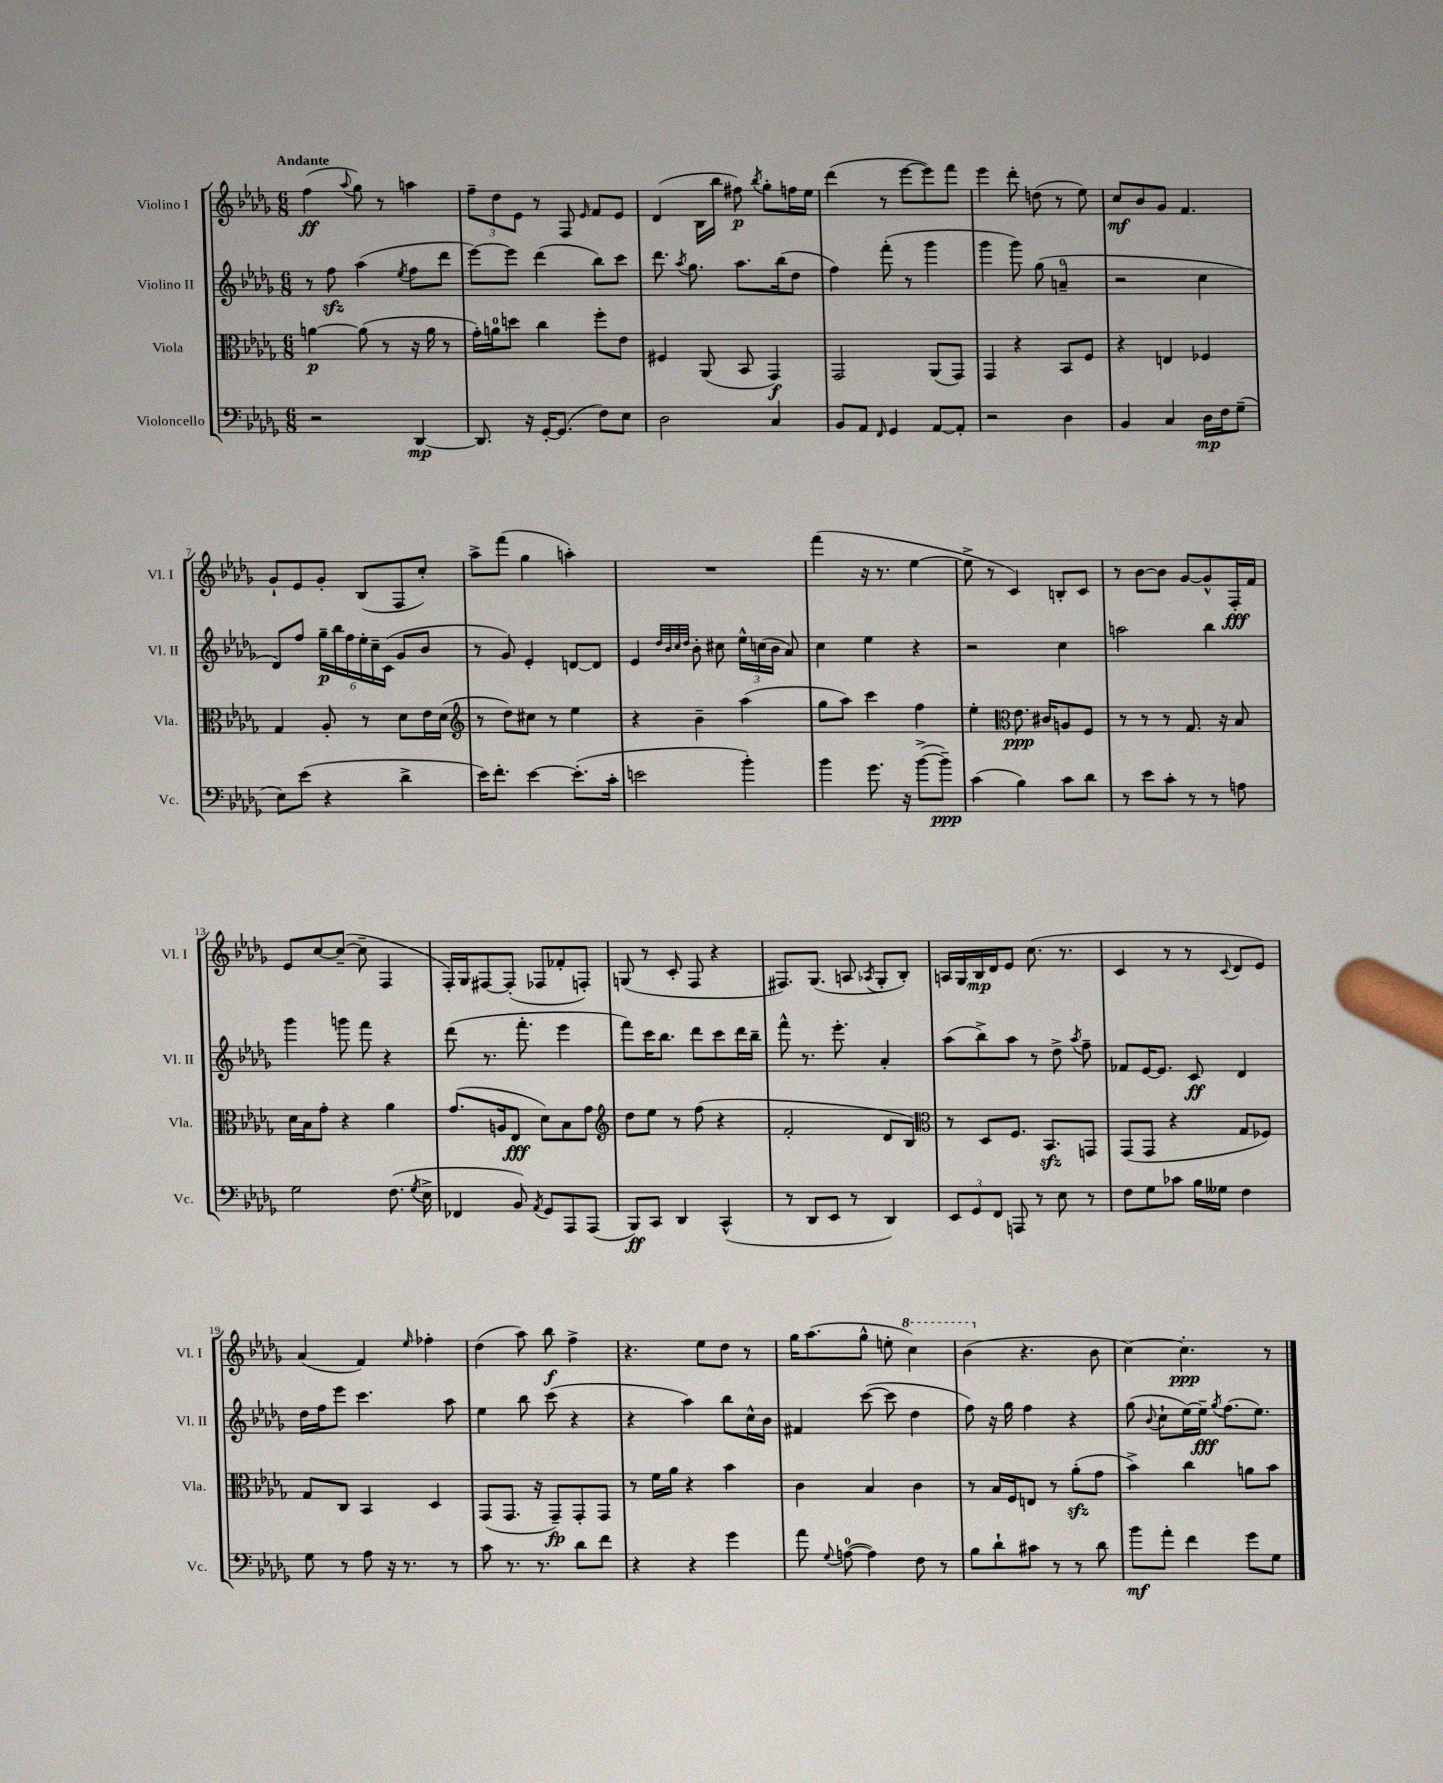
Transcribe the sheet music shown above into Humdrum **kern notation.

**kern	**dynam	**kern	**dynam	**kern	**dynam	**kern	**dynam
*part4	*part4	*part3	*part3	*part2	*part2	*part1	*part1
*staff4	*staff4	*staff3	*staff3	*staff2	*staff2	*staff1	*staff1
*I"Violoncello	*	*I"Viola	*	*I"Violino II	*	*I"Violino I	*
*I'Vc.	*	*I'Vla.	*	*I'Vl. II	*	*I'Vl. I	*
*clefF4	*	*clefC3	*	*clefG2	*	*clefG2	*
*k[b-e-a-d-g-]	*	*k[b-e-a-d-g-]	*	*k[b-e-a-d-g-]	*	*k[b-e-a-d-g-]	*
*M6/8	*	*M6/8	*	*M6/8	*	*M6/8	*
=1	=1	=1	=1	=1	=1	=1	=1
!	!	!	!	!	!	!LO:TX:a:B:t=Andante	!
2r	.	[4an\	p	8r	.	(4ff\	ff
.	.	.	.	8ffzz\	.	.	.
.	.	.	.	.	.	8qqaa-/	.
.	.	(8a\]	.	(4aa-\	.	8gg-\)	.
.	.	8r	.	.	.	8r	.
.	.	.	.	8qee-/	.	.	.
[4DD-/	mp	16r	.	8ff\L	.	4aan\	.
.	.	16a\	.	.	.	.	.
.	.	8r	.	8ddd-\J	.	.	.
=2	=2	=2	=2	=2	=2	=2	=2
8.DD-/]	.	16g-'\LL)	.	[8eee-\L)	.	12ff~\L	.
.	.	16an\J	.	.	.	.	.
.	.	.	.	.	.	12dd-\	.
.	.	8ddn\J	.	8eee-\J]	.	.	.
.	.	.	.	.	.	12e-\J	.
16r	.	.	.	.	.	.	.
[16GG-'/KL	.	4cc\	.	(4ddd-\	.	8r	.
(8.GG-/J]	.	.	.	.	.	.	.
.	.	.	.	.	.	8F/	.
.	.	.	.	.	.	16qqe-/	.
8F\L)	.	8ff'\L	.	8bb-\L)	.	8f/L	.
8E-\J	.	8e-\J	.	8ccc\J	.	8e-/J	.
=3	=3	=3	=3	=3	=3	=3	=3
2D-\	.	4F#X/	.	8.ddd-\	.	(4d-/	.
.	.	.	.	8qaa-/	.	.	.
.	.	.	.	8.gg-\	.	.	.
.	.	(8AA-/	.	.	.	16B-\LL	.
.	.	.	.	.	.	16bb-\JJ	.
.	.	8BB-/	.	8.aa-\L	.	8ff#X\)	p
.	.	.	.	.	.	8qbb-/	.
4C/	.	4GG-/)	f	.	.	8gg-'\L	.
.	.	.	.	(16bb-\k	.	.	.
.	.	.	.	8dd-\J	.	16ffn\L	.
.	.	.	.	.	.	16ee-\JJ	.
=4	=4	=4	=4	=4	=4	=4	=4
8BB-/L	.	2GG-/	.	4ff\)	.	(4ddd-\	.
8AA-/J	.	.	.	.	.	.	.
16qqFF/	.	.	.	.	.	.	.
4GG-/	.	.	.	(8fff'\	.	8r	.
.	.	.	.	8r	.	[8eee-\L	.
[8AA-/L	.	(8AA-/L	.	4ggg-\	.	8eee-\])	.
8AA-'/J]	.	8GG-/J)	.	.	.	8fff\J	.
=5	=5	=5	=5	=5	=5	=5	=5
2r	.	4GG-/	.	4ggg-\	.	4eee-\	.
.	.	4r	.	8ggg-\)	.	8ddd-'\	.
.	.	.	.	(8gg-\	.	(8ddn\	.
4D-\	.	8BB-/L	.	4an~/	.	8r	.
.	.	8F/J	.	.	.	8ee-\)	.
=6	=6	=6	=6	=6	=6	=6	=6
4BB-/	.	4r	.	2r	.	8cc/L	mf
.	.	.	.	.	.	8b-/	.
4C/	.	4En/	.	.	.	8g-/J	.
.	.	.	.	.	.	4.f/	.
16D-\LL	mp	4F-X/	.	4cc\	.	.	.
16F\J	.	.	.	.	.	.	.
(8G-~\J	.	.	.	.	.	.	.
!!LO:LB:g=z
=7	=7	=7	=7	=7	=7	=7	=7
8E-\L)	.	4G-/	.	8d-/L)	.	8g-`/L	.
(8e-\J	.	.	.	8ff/J	.	8e-/	.
4r	.	8A-'/	.	24gg-~\LL	p	8g-'/J	.
.	.	.	.	24bb-\	.	.	.
.	.	.	.	24ff\	.	.	.
.	.	8r	.	24ee-'\	.	(8B-/L	.
.	.	.	.	24cc~\	.	.	.
.	.	.	.	(24c\JJ	.	.	.
4d-^\	.	8d-\L	.	8g-/L	.	8F/	.
.	.	16e-\L	.	8b-/J	.	8cc'/J)	.
.	.	(16d-\JJ	.	.	.	.	.
=8	=8	=8	=8	=8	=8	=8	=8
*	*	*clefG2	*	*	*	*	*
16e-\KL)	.	8r	.	8r	.	8aa-^\L	.
8.f'\J	.	.	.	.	.	.	.
.	.	8dd-\L)	.	8g-/)	.	(8fff\J	.
[4e-\	.	8cc#X\J	.	4e-'/	.	4gg-\	.
.	.	8r	.	.	.	.	.
(8.e-'\L]	.	4ee-\	.	[8dn/L	.	4aan'\)	.
.	.	.	.	8d/J]	.	.	.
16c'\Jk	.	.	.	.	.	.	.
=9	=9	=9	=9	=9	=9	=9	=9
2en\	.	4r	.	4e-/	.	2.r	.
.	.	.	.	32qqdd-/LLL	.	.	.
.	.	.	.	32qqb-/	.	.	.
.	.	.	.	32qqcc/	.	.	.
.	.	.	.	32qqdd-/JJJ	.	.	.
.	.	4b-~\	.	8b-'\	.	.	.
.	.	.	.	8cc#X\	.	.	.
4b-'\)	.	(4aa-\	.	24ee-^^\LL	.	.	.
.	.	.	.	(24ccn\	.	.	.
.	.	.	.	24b-\JJ	.	.	.
.	.	.	.	8a-/)	.	.	.
=10	=10	=10	=10	=10	=10	=10	=10
4b-\	.	8gg-\L	.	4cc\	.	(4fff\	.
.	.	8aa-\J)	.	.	.	.	.
8.g-\	.	4ccc\	.	4ee-\	.	16r	.
.	.	.	.	.	.	8.r	.
16r	.	.	.	.	.	.	.
([8b-^\L	.	4ff\	.	4r	.	[4ee-\	.
8b-~\J])	ppp	.	.	.	.	.	.
=11	=11	=11	=11	=11	=11	=11	=11
(4c\	.	4ee-'\	.	2r	.	8ee-^\]	.
.	.	.	.	.	.	8r	.
*	*	*clefC3	*	*	*	*	*
4B-\)	.	8.e-\	ppp	.	.	4c/)	.
.	.	16c#X/KL	.	.	.	.	.
8c\L	.	8An/	.	4cc\	.	8Bn'/L	.
8d-\J	.	8F/J	.	.	.	8c/J	.
=12	=12	=12	=12	=12	=12	=12	=12
8r	.	8r	.	2aan\	.	8r	.
8e-\L	.	8r	.	.	.	[8b-\L	.
8c'\J	.	8r	.	.	.	8b-\J]	.
8r	.	8.G-/	.	.	.	[8g-/L	.
8r	.	.	.	4bb-\	.	8g-^^/]	.
.	.	16r	.	.	.	.	.
8An\	.	8B-/	.	.	.	16F'/L	fff
.	.	.	.	.	.	16f/JJ	.
!!LO:LB:g=z
=13	=13	=13	=13	=13	=13	=13	=13
2G-\	.	16d-\LL	.	4ggg-\	.	8e-/L	.
.	.	16B-\J	.	.	.	.	.
.	.	8g-'\J	.	.	.	[8cc/	.
.	.	4r	.	8gggn\	.	(8cc~/J_	.
.	.	.	.	8fff\	.	8cc~\]	.
(8.F\	.	4a-\	.	4r	.	4F/	.
8qG-/	.	.	.	.	.	.	.
16E-^\	.	.	.	.	.	.	.
=14	=14	=14	=14	=14	=14	=14	=14
4FF-X/	.	(8.g-/L	.	(8ddd-\	.	16F'/LL)	.
.	.	.	.	.	.	16G-/J	.
.	.	.	.	8.r	.	[8F#X/	.
.	.	16An/k	.	.	.	.	.
8BB-/)	.	8E-/J	fff	.	.	(8F#'/J]	.
.	.	.	.	8.fff'\	.	.	.
8qAA-/	.	.	.	.	.	.	.
8GG-/L	.	8d-\L)	.	.	.	8F-X/L	.
8AAA-/	.	8B-\	.	4eee-\	.	8f-X'/	.
(8AAA-/J	.	8g-\J	.	.	.	8Fn'/J)	.
=15	=15	=15	=15	=15	=15	=15	=15
*	*	*clefG2	*	*	*	*	*
8BBB-/L)	ff	8dd-\L	.	8fff\L)	.	(8Gn/	.
8CC/J	.	8ee-\J	.	16ccc\K	.	8r	.
.	.	.	.	8.bb-\J	.	.	.
4DD-/	.	8r	.	.	.	8c'/	.
.	.	(8ff\	.	8ddd-\L	.	8F/	.
(4CC^^/	.	4r	.	8ccc\	.	4r	.
.	.	.	.	16ddd-\L	.	.	.
.	.	.	.	16bb-~\JJ	.	.	.
=16	=16	=16	=16	=16	=16	=16	=16
8r	.	2f'/	.	8fff^^\	.	8.F#X/L)	.
8DD-/L	.	.	.	8.r	.	.	.
.	.	.	.	.	.	(8.G-/J	.
8EE-/J	.	.	.	.	.	.	.
.	.	.	.	8.eee-'\	.	.	.
8r	.	.	.	.	.	8An/	.
.	.	.	.	.	.	8qA-X/	.
4DD-/)	.	8d-/L	.	4a-'/	.	8G-'/L	.
.	.	8B-/J)	.	.	.	8B-'/J)	.
=17	=17	=17	=17	=17	=17	=17	=17
*	*	*clefC3	*	*	*	*	*
12EE-/L	.	8r	.	(8aa-\L	.	16An/LL	.
.	.	.	.	.	.	16G-/	.
12GG-/	.	.	.	.	.	.	.
.	.	8D-/L	.	8bb-^\)	.	16B-/	mp
12FF/J	.	.	.	.	.	.	.
.	.	.	.	.	.	16d-/J	.
8AAAn/	.	8.F/J	.	8aa-\J	.	8e-/J	.
8r	.	.	.	8r	.	(8.cc\	.
.	.	8.BB-zz/L	.	.	.	.	.
8E-\	.	.	.	8dd-^\	.	.	.
.	.	.	.	.	.	8.r	.
.	.	.	.	8qaa-/	.	.	.
8r	.	8GGn/J	.	8ff~\	.	.	.
=18	=18	=18	=18	=18	=18	=18	=18
8F\L	.	(8GG-/L	.	8f-X/L	.	4c/	.
8G-\	.	8GG-/J	.	[16e-/K	.	.	.
.	.	.	.	8.e-/J]	.	.	.
8c-X\J	.	4r	.	.	.	8r	.
16B-\LL	.	.	.	8c/	ff	8r	.
16G--X\JJ	.	.	.	.	.	.	.
.	.	.	.	.	.	8qqc/	.
4F\	.	8G-/L	.	4d-/	.	8d-/L	.
.	.	8F-X/J)	.	.	.	8e-/J)	.
!!LO:LB:g=z
=19	=19	=19	=19	=19	=19	=19	=19
8G-\	.	8G-/L	.	16dd-\LL	.	(4a-/	.
.	.	.	.	16ff\J	.	.	.
8r	.	8C/J	.	8eee-\J	.	.	.
8A-\	.	4BB-/	.	4.ccc\	.	4f/)	.
16r	.	.	.	.	.	.	.
8.r	.	.	.	.	.	.	.
.	.	.	.	.	.	16qqee-/	.
.	.	4D-/	.	.	.	4ff-X'\	.
8r	.	.	.	8aa-\	.	.	.
=20	=20	=20	=20	=20	=20	=20	=20
8c\	.	(8GG-/L	.	4ee-\	.	(4dd-\	.
8.r	.	8.GG-/J	.	.	.	.	.
.	.	.	.	8bb-\	.	8aa-\)	.
8.r	.	16r	.	.	.	.	.
.	.	8GG-~/L)	fp	(8ccc\	.	8bb-\	f
8d-\L	.	8GG-'/	.	4r	.	4ff^\	.
8f\J	.	8GG-/J	.	.	.	.	.
=21	=21	=21	=21	=21	=21	=21	=21
4r	.	8r	.	4r	.	4.r	.
.	.	16f\LL	.	.	.	.	.
.	.	16a-\JJ	.	.	.	.	.
4r	.	4r	.	4aa-\)	.	.	.
.	.	.	.	.	.	8ee-\L	.
4g-\	.	4b-\	.	8bb-\L	.	8dd-\J	.
.	.	.	.	16cc^^\L	.	8r	.
.	.	.	.	16b-\JJ	.	.	.
=22	=22	=22	=22	=22	=22	=22	=22
8a-\	.	4c\	.	4f#X/	.	16gg-\KL	.
.	.	.	.	.	.	(8.aa-\	.
8qqG-/	.	.	.	.	.	.	.
([8An\	.	.	.	.	.	.	.
4A\])	.	4B-/	.	([8ccc\	.	8gg-^^\J	.
.	.	.	.	8ccc\]	.	8een'\	.
*	*	*	*	*	*	*8va	*
8F\	.	4c\	.	4dd-\	.	4ccc\)	.
8r	.	.	.	.	.	.	.
=23	=23	=23	=23	=23	=23	=23	=23
8B-\L	.	8r	.	8ff\)	.	(4bb-\	.
8d-`\	.	16B-/LL	.	16r	.	.	.
.	.	16F/J	.	16gg-\	.	.	.
*	*	*	*	*	*	*X8va	*
8c#X\J	.	8En/J	.	4ff\	.	4.r	.
8r	.	8r	.	.	.	.	.
8r	.	(8a-zz'\L	.	4r	.	.	.
8d-\	.	8g-\J	.	.	.	8b-\	.
=24	=24	=24	=24	=24	=24	=24	=24
8b-\L	mf	4b-^\)	.	(8gg-\	.	[4cc\)	.
.	.	.	.	8qqb-/	.	.	.
8a-'\J	.	.	.	8cc`\L	.	.	.
4f\	.	4cc\	.	[16ee-\L)	.	4.cc'\]	ppp
.	.	.	.	16ee-~\JJ]	fff	.	.
.	.	.	.	8qgg-/	.	.	.
.	.	.	.	(8.ff\L	.	.	.
8g-\L	.	8an\L	.	.	.	.	.
.	.	.	.	8.ee-\J)	.	.	.
8G-\J	.	8b-\J	.	.	.	8r	.
==	==	==	==	==	==	==	==
*-	*-	*-	*-	*-	*-	*-	*-
